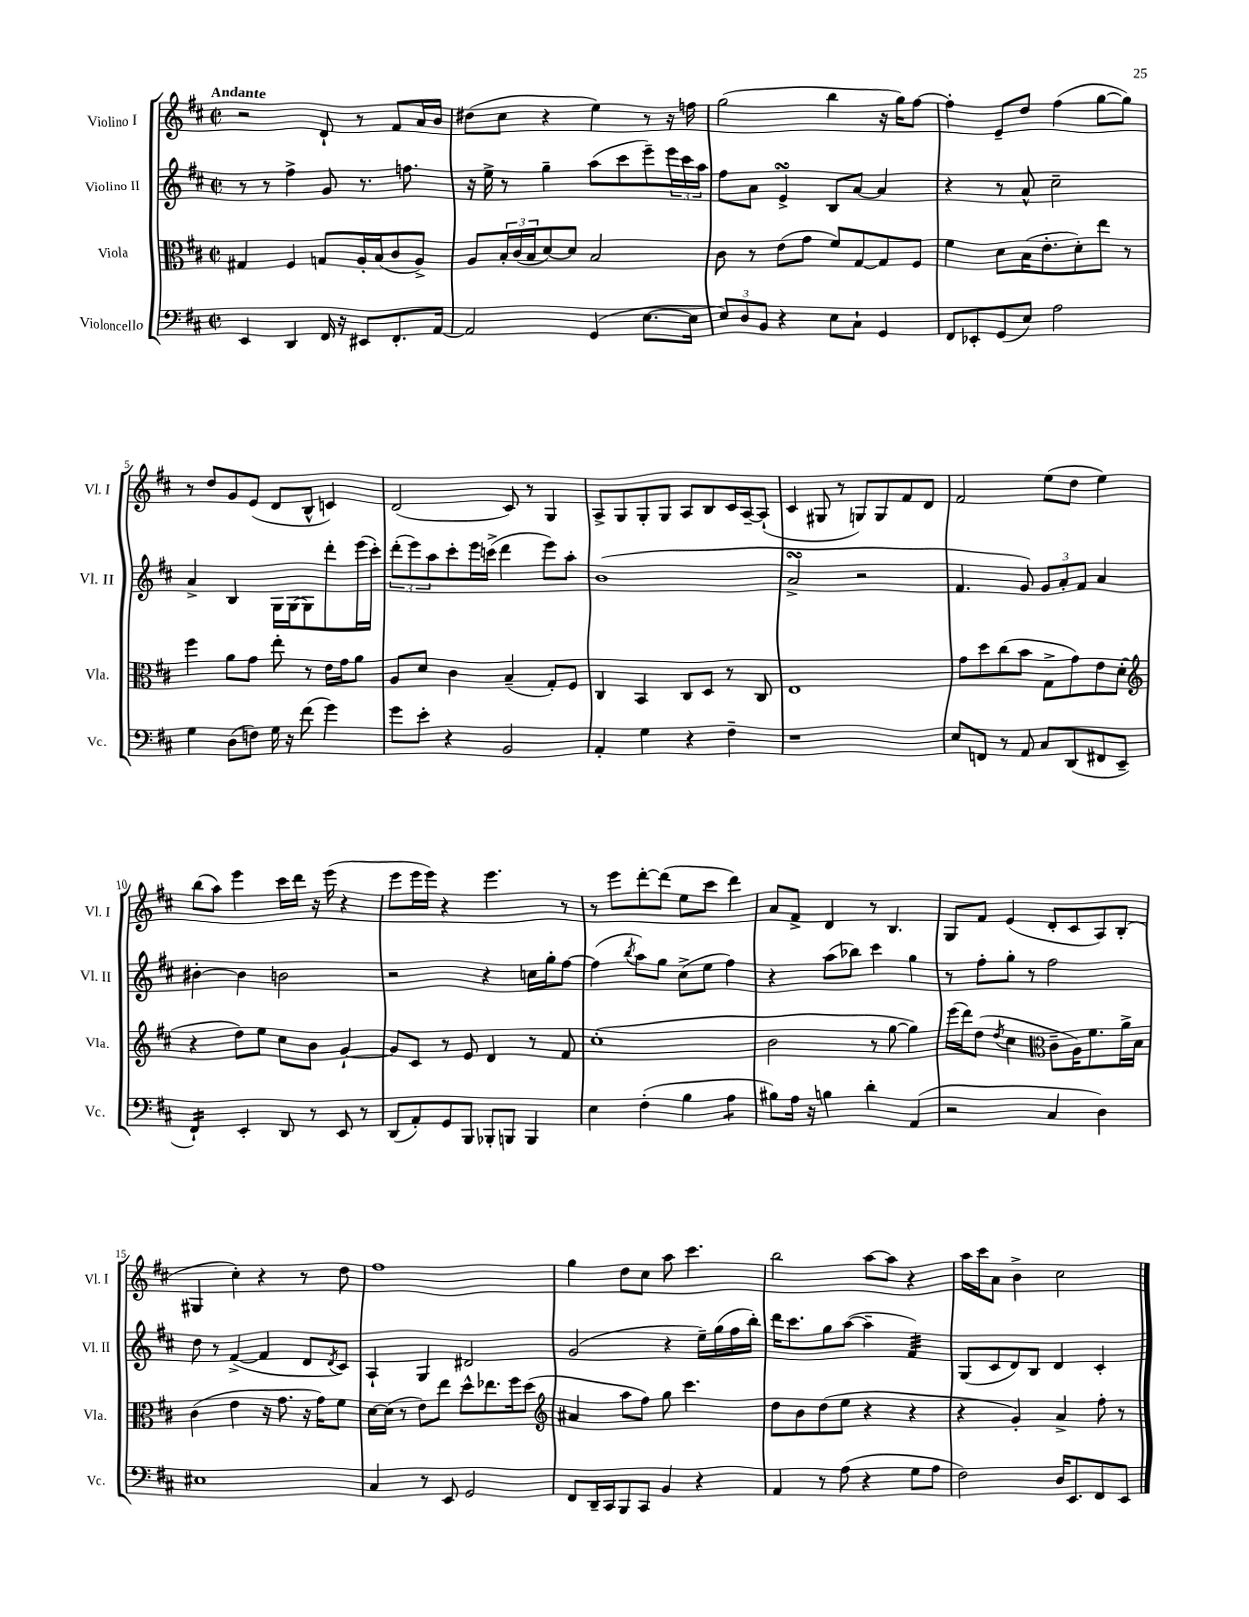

**kern	**kern	**kern	**kern
*staff4	*staff3	*staff2	*staff1
*clefF4	*clefC3	*clefG2	*clefG2
*k[f#c#]	*k[f#c#]	*k[f#c#]	*k[f#c#]
*M2/2	*M2/2	*M2/2	*M2/2
*met(c|)	*met(c|)	*met(c|)	*met(c|)
4EE	4G#	8r	2r
.	.	8r	.
4DD	4F#	4ff#^	.
16FF#	8G	8g	8d`
16r	.	.	.
8EE#	16A'	8.r	8r
.	(16B	.	.
8.FF#'	8c#	.	8f#
.	.	8.ff	.
.	8A^)	.	16a
[16AA	.	.	16b
=	=	=	=
2AA]	8A	16r	(8dd#
.	.	16ee^	.
.	24B'	8r	8cc#
.	(24c#	.	.
.	24B	.	.
.	[8d)	4gg~	4r
.	8d]	.	.
(4GG	2B	(8aa	4ee)
.	.	8ccc#	.
[8.E	.	8eee~)	8r
.	.	24eee	16r
.	.	24ccc#	.
16E]	.	.	16ff
.	.	24aa	.
=	=	=	=
12E)	8c#	8ff#	(2gg
12D	.	.	.
.	8r	8a	.
12BB	.	.	.
4r	(8e	4e^	.
.	8g	.	.
8E	8f#)	8B	4bb
8C#`	[8G	[8a	.
4GG	8G]	4a]	16r
.	.	.	16gg)
.	8F#	.	[8ff#
=	=	=	=
8FF#	4f#	4r	4ff#']
8EE-'	.	.	.
(8GG	8d	8r	8e~
8E)	(16B	8a^^	8dd
.	8.e'	.	.
2A	.	2cc#~	(4ff#
.	8d')	.	.
.	8ee	.	[8gg
.	8r	.	8gg])
=	=	=	=
4G	4ff#	4a^	8r
.	.	.	8dd
(8D	8a	4B	8g
8F)	8g	.	(8e
16G	8ee'	16G	8d
16r	.	[16G	.
(8f#	8r	8G]	8B^^
4g)	16e	8ddd'	4c)
.	16g	.	.
.	8a	(16eee	.
.	.	16ccc#')	.
=	=	=	=
8g	8A	(12ddd'	(2d
.	.	12eee)	.
8e'	8d	.	.
.	.	12aa	.
4r	4c#	8ccc#'	.
.	.	16eee	.
.	.	(16ccc^	.
2BB	(4B~	4ddd	8c#)
.	.	.	8r
.	8G')	8eee)	4G
.	8F#	8aa'	.
=	=	=	=
4AA'	4C#	(1b	8A^
.	.	.	8G
4G	4BB	.	8G'
.	.	.	8G
4r	8C#	.	8A
.	8D	.	8B
4F#~	8r	.	16c#
.	.	.	[16A~
.	8C#	.	(8A`]
=	=	=	=
1r	1E	2a^	4c#
.	.	.	8G#
.	.	.	8r
.	.	2r	8G)
.	.	.	8G
.	.	.	8f#
.	.	.	8d
=	=	=	=
8E	8g	4.f#	2f#
8FF	8dd	.	.
8r	(8cc#	.	.
8AA	8b	8g)	.
8C#	8G^	12g	(8ee
.	.	12a'	.
(8DD	8g)	.	8dd
.	.	12f#	.
8FF#	8e	4a	4ee)
8EE~	(8d'	.	.
=	=	=	=
*	*clefG2	*	*
4FF#`)	4r	[4b#'	(8bb
.	.	.	8aa)
4EE'	8dd)	4b#]	4eee
.	8ee	.	.
8DD	8cc#	2b	16ccc#
.	.	.	16ddd
8r	8b	.	16r
.	.	.	(16eee
8EE	[4g`	.	4r
8r	.	.	.
=	=	=	=
(8DD	8g]	2r	8eee
8AA')	8c#	.	16eee
.	.	.	16eee)
8GG	8r	.	4r
8BBB	8e	.	.
8BBB-'	4d	4r	4.eee
8BBB	.	.	.
4BBB	8r	16cc	.
.	.	16gg'	.
.	8f#	[8ff#	8r
=	=	=	=
4E	(1cc#'	(4ff#]	8r
.	.	.	8eee
.	.	8qbb	.
(4F#'	.	8aa)	[8ddd'
.	.	8gg	(8ddd]
4B	.	(8cc#^	8ee
.	.	8ee	8ccc#
4A	.	4ff#)	4ddd)
=	=	=	=
8B#)	2b	4r	8a
16A	.	.	8f#^
16r	.	.	.
4B	.	(8aa	4d
.	.	8bb-)	.
4d'	8r	4ccc#	8r
.	[8gg	.	4.B
(4AA	4gg])	4gg	.
=	=	=	=
2r	(16eee	8r	8G
.	16ddd)	.	.
.	(8dd	8ff#'	8f#
.	8qdd	.	.
.	4cc#	8gg'	(4e
.	.	8r	.
*	*clefC3	*	*
4C#	8c#~	2ff#	8d'
.	16A)	.	8c#
.	8.f#	.	.
4D)	.	.	8A)
.	16a^	.	(8B'
.	16B	.	.
=	=	=	=
1E#	(4c#	8dd	4G#
.	.	8r	.
.	4e	([4f#^	4cc#')
.	16r	4f#]	4r
.	8.g	.	.
.	16r	8d	8r
.	16g)	.	.
.	.	8qd	.
.	8f#	8c#)	8dd
=	=	=	=
4C#	[16d	4A`	1ff#
.	(16d]	.	.
.	8r	.	.
8r	8e)	4G	.
8EE	8ee	.	.
2GG	8dd^^	2d#	.
.	8.ee-	.	.
.	16ff#	.	.
.	(8dd	.	.
=	=	=	=
*	*clefG2	*	*
8FF#	4a#	(2g	4gg
16DD~	.	.	.
16CC#	.	.	.
8BBB	8aa	.	8dd
8CC#	8ff#)	.	8cc#
4BB	8gg	4r	8aa
.	4.ccc#	.	4.ccc#
4r	.	16ee~)	.
.	.	(16gg	.
.	.	16ff#	.
.	.	16bb')	.
=	=	=	=
4AA	8dd	16ddd	2bb
.	.	8.ccc#	.
.	8b	.	.
8r	(8dd	8gg	.
(8A	8ee	([8aa	.
4r	4r	4aa~]	[8aa
.	.	.	8aa]
8G	4r	4f#)	4r
8A	.	.	.
=	=	=	=
2F#)	4r	(8G	16aa
.	.	.	16ccc#
.	.	8c#	8a
.	4g')	8d)	4b^
.	.	8B	.
16D	4a^	4d	2cc#
8.EE	.	.	.
8FF#	8ff#'	4c#'	.
8EE	8r	.	.
==	==	==	==
*-	*-	*-	*-
